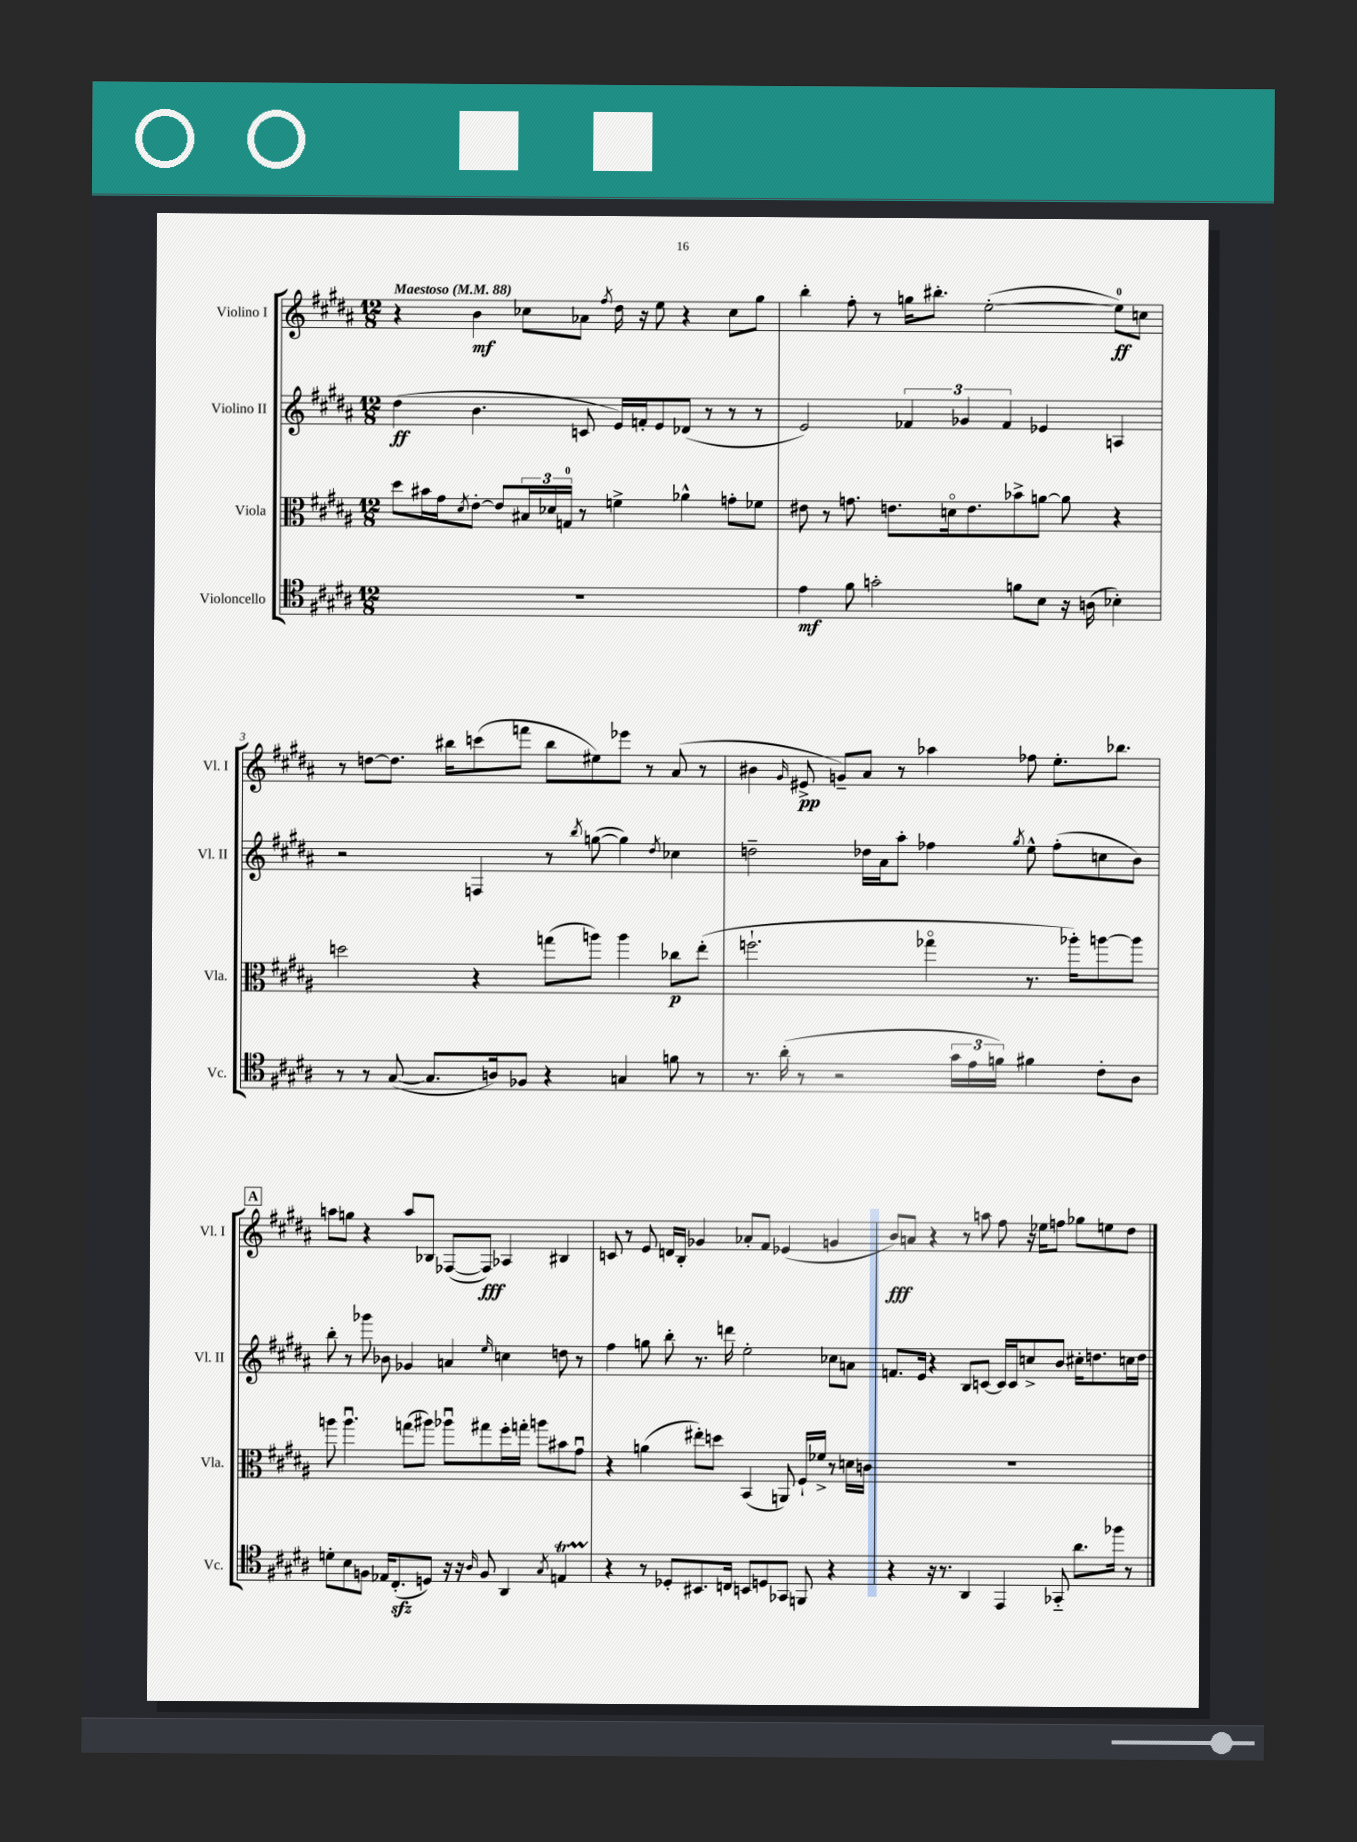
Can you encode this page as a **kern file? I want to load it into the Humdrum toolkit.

**kern	**kern	**kern	**kern
*staff4	*staff3	*staff2	*staff1
*clefC4	*clefC3	*clefG2	*clefG2
*k[f#c#g#d#a#]	*k[f#c#g#d#a#]	*k[f#c#g#d#a#]	*k[f#c#g#d#a#]
*M12/8	*M12/8	*M12/8	*M12/8
*MM88	*MM88	*MM88	*MM88
1.r	8dd#	(4dd#	4r
.	16b#	.	.
.	16g#	.	.
.	8qd#	.	.
.	[8e'	4.b	4b
.	8e]	.	.
.	24B#	.	8cc-
.	24d-	.	.
.	24G	.	.
.	8r	8c	8a-
.	.	.	8qff#
.	4f^	16e)	16dd#
.	.	16f'	16r
.	.	8e	8ee
.	4a-^^	(8d-	4r
.	.	8r	.
.	8g'	8r	8cc-
.	8f-	8r	8gg#
=	=	=	=
4e	8e#	2e)	4bb'
.	8r	.	.
8f#	8.g	.	8ff#'
2g'	.	.	8r
.	8.e	.	.
.	.	6f-	16gg
.	.	.	8.bb#'
.	16do	.	.
.	.	6g-	.
.	8.e	.	.
.	.	.	([2ee'
.	.	6f-	.
8f	8b-^	.	.
8B	[8a	4e-	.
16r	8a]	.	.
(16A	.	.	.
4B-')	4r	4A	8ee])
.	.	.	8cc
=	=	=	=
8r	2dd	2r	8r
8r	.	.	[8dd
([8G#	.	.	8.dd]
8.G#]	.	.	.
.	.	.	16bb#
.	4r	4F	(8ccc
16A)	.	.	.
8F-	.	.	8fff
4r	(8gg	8r	8bb#
.	.	8qbb	.
.	8aa)	([8gg	8ee#)
4G	4aa	4gg])	8eee-
.	.	.	8r
.	.	8qdd#	.
8f	8cc-	4cc-	(8a#
8r	(8ee'	.	8r
=	=	=	=
8.r	2.ff`	2dd~	4b#
(16a#'	.	.	.
.	.	.	16qqg#
8r	.	.	8e#^
2r	.	.	8g~)
.	.	16dd-	8a#
.	.	16a#	.
.	.	8aa#'	8r
.	4gg-o	4ff-	4aa-
24g#	.	.	.
24e	.	.	.
24f)	.	.	.
.	.	8qgg#	.
4f#	8.r	8ee^^	8ff-
.	.	(8ff-'	8.ee'
.	16aa-')	.	.
8c#'	[8aa	8cc	.
.	.	.	8.bb-
8A#	8aa]	8b)	.
=	=	=	=
8d'	8aa	8bb'	8aa
8B	4.aau	8r	8gg
8F	.	8ggg-	4r
16E-	.	8b-	.
(8.C#'	.	.	.
.	(8gg	4g-	8aa
8D)	8aa#)	.	8B-
16r	8aa-u	4a	([8F-
16r	.	.	.
16qqA#	.	.	.
8F	8gg#	.	8F-])
.	.	16qqee	.
4AA#	16ff#'	4cc	4A-
.	16gg'	.	.
.	8aa	.	.
8qG#	.	.	.
4E	8b#	8dd	4B#
.	8g#u	8r	.
=	=	=	=
4r	4r	4ff#	8c
.	.	.	8r
8r	(4a	8gg	8e
8D-'	.	8bb'	16d
.	.	.	16B'
8.BB#	8ee#')	8.r	4g-
.	8dd	.	.
16C	.	16ddd	.
8BB	(4BB	2ee'	8a-'
8D	.	.	8f#
8GG-	8AA)	.	(4e-
8FF	16F#`	.	.
.	16f-^	.	.
4r	8r	8cc-	4g
.	16d	8a	.
.	16c	.	.
=	=	=	=
4r	1.r	8.f	8b)
.	.	.	8a
.	.	16e	.
16r	.	4r	4r
8.r	.	.	.
4AA#	.	8B	8r
.	.	[8c	8aa
4EE	.	16c]	8ff#
.	.	16c	.
.	.	8cc^	16r
.	.	.	16ee-
8GG-'~	.	8b	8ff
8.a#	.	16cc#'	8gg-
.	.	8.dd	.
.	.	.	8ee
16ff-	.	.	.
8r	.	16cc	8dd#
.	.	16dd	.
==	==	==	==
*-	*-	*-	*-
